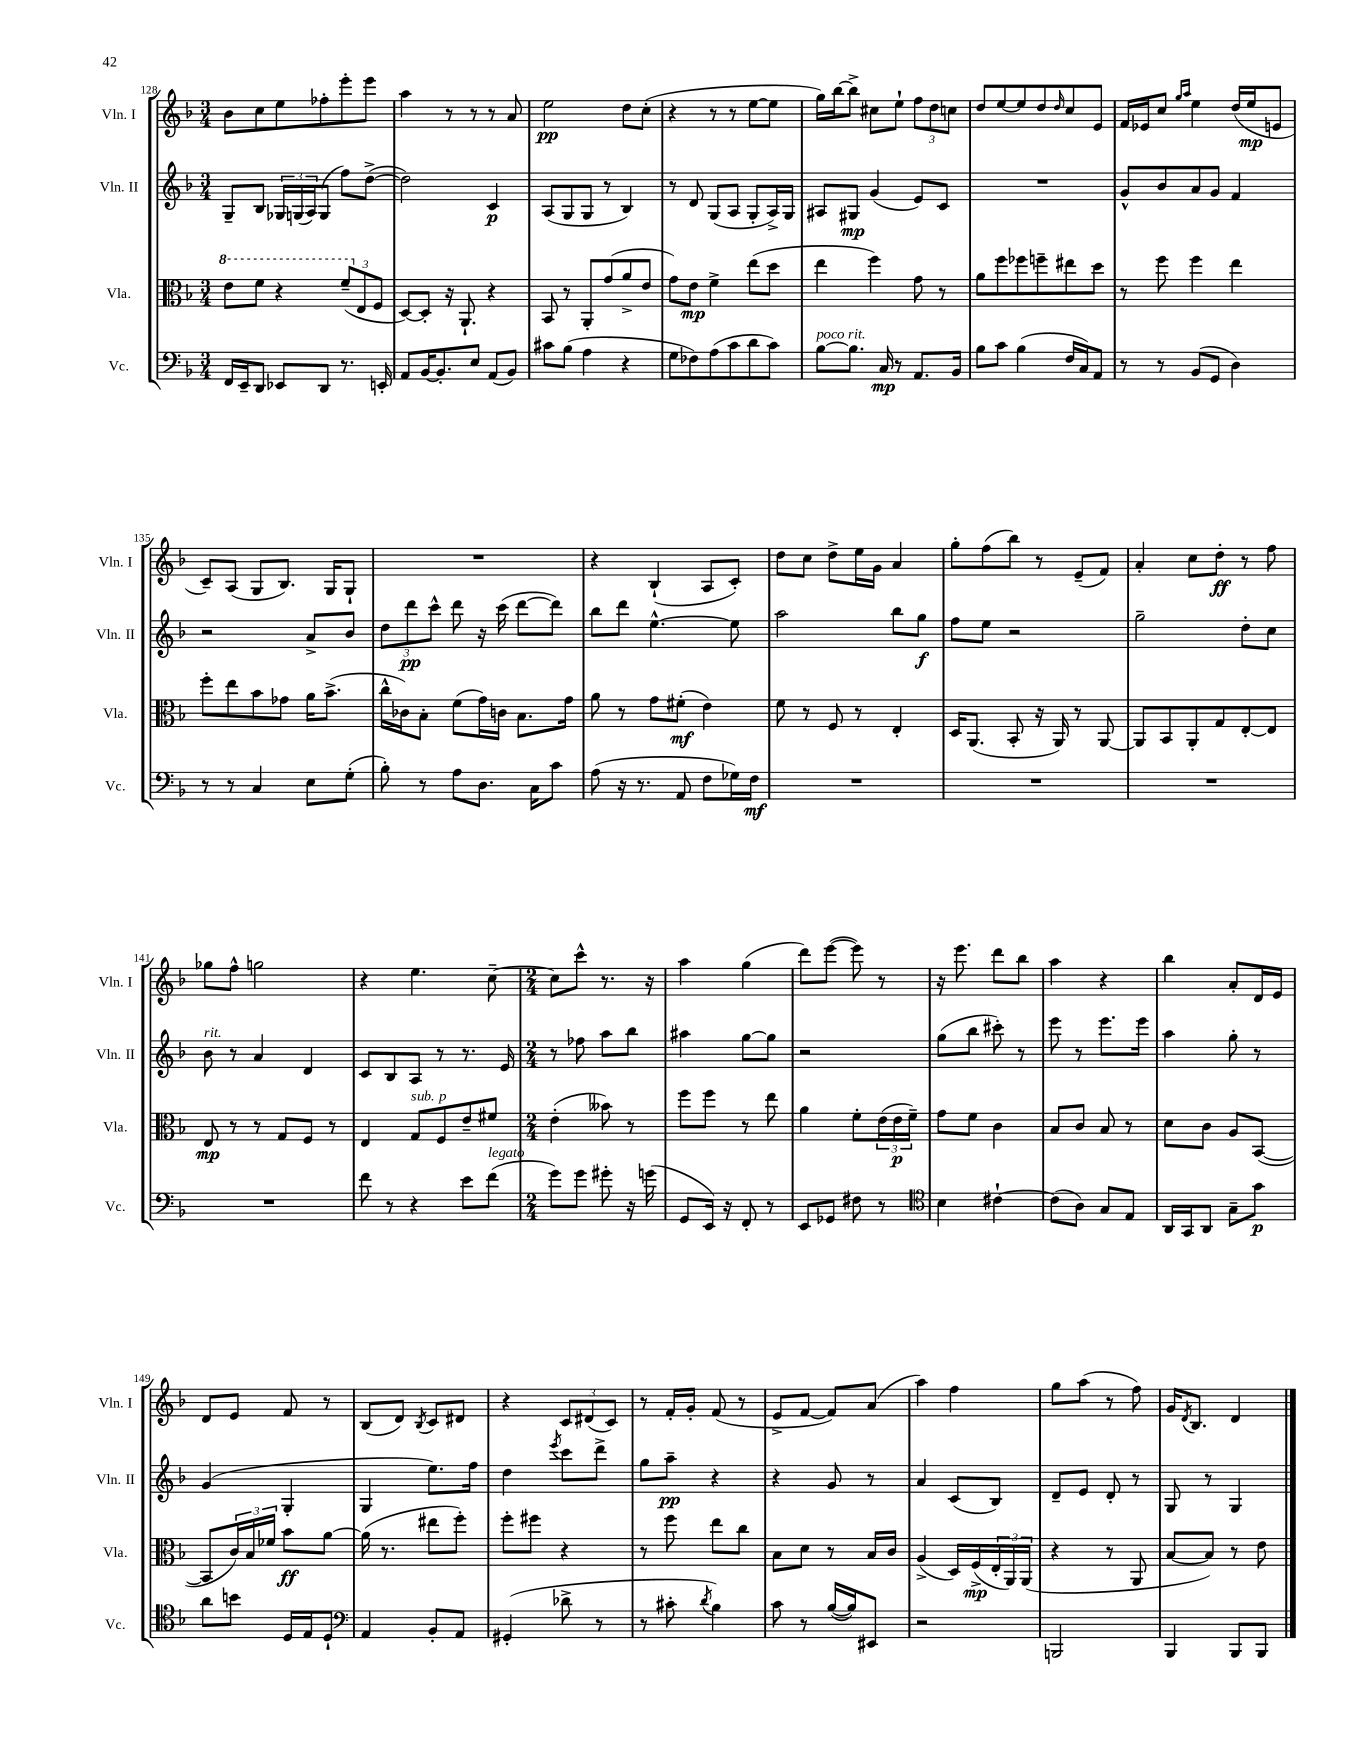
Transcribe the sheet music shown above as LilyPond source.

<<
\new StaffGroup <<
\new Staff = "s0" \with { instrumentName = "Vln. I" shortInstrumentName = "Vln. I" } {
    \clef treble \key f \major \numericTimeSignature \time 3/4
    bes'8 c''8 e''8 fes''8-. e'''8-. e'''8 |
    a''4 r8 r8 r8 a'8 |
    e''2\pp d''8 c''8-.( |
    r4 r8 r8 e''8~ e''8 |
    g''16) bes''16~ bes''8-> cis''8 e''8-! \tuplet 3/2 { f''8 d''8 c''8 } |
    d''8 e''8~ e''8 d''8 \grace { d''16 } c''8 e'8 |
    f'16 ees'16 c''8 \grace { g''16 a''16 } e''4 d''16( e''16\mp e'8 |
    c'8--) a8( g8 bes8.) g16 g8-! |
    R2. |
    r4 bes4-!( a8 c'8-.) |
    d''8 c''8 d''8-> e''16 g'16 a'4 |
    g''8-. f''8( bes''8) r8 e'8--( f'8) |
    a'4-. c''8 d''8-.\ff r8 f''8 |
    ges''8 f''8-^ g''2 |
    r4 e''4. c''8~-- |
    \numericTimeSignature \time 2/4 c''8 c'''8-^ r8. r16 |
    a''4 g''4( |
    d'''8) e'''8~( e'''8) r8 |
    r16 e'''8. d'''8 bes''8 |
    a''4 r4 |
    bes''4 a'8-. d'16 e'16 |
    d'8 e'8 f'8 r8 |
    bes8( d'8) \acciaccatura { bes8 } c'8 dis'8 |
    r4 \tuplet 3/2 { c'8 dis'8( c'8) } |
    r8 f'16-. g'16-. f'8( r8 |
    e'8-> f'8~ f'8) a'8( |
    a''4) f''4 |
    g''8 a''8( r8 f''8) |
    g'16 \acciaccatura { d'8 } bes8. d'4 \bar "|." |
}
\new Staff = "s1" \with { instrumentName = "Vln. II" shortInstrumentName = "Vln. II" } {
    \clef treble \key f \major \numericTimeSignature \time 3/4
    g8-- bes8 \tuplet 3/2 { ges16 g16( a16) } g8( f''8) d''8~->( |
    d''2) c'4\p |
    a8( g8 g8 r8 bes4) |
    r8 d'8 g8( a8 g8-. a16->) g16 |
    ais8 gis8\mp g'4( e'8) c'8 |
    R2. |
    g'8-^ bes'8 a'8 g'8 f'4 |
    r2 a'8-> bes'8 |
    \tuplet 3/2 { d''8 d'''8\pp c'''8-^ } d'''8 r16 c'''16( d'''8~ d'''8) |
    bes''8 d'''8 e''4.~-^ e''8 |
    a''2 bes''8 g''8\f |
    f''8 e''8 r2 |
    g''2-- d''8-. c''8 |
    bes'8^\markup { \italic "rit." } r8 a'4 d'4 |
    c'8 bes8 a8 r8 r8. e'16 |
    \numericTimeSignature \time 2/4 r8 fes''8 a''8 bes''8 |
    ais''4 g''8~ g''8 |
    r2 |
    g''8( bes''8 cis'''8-.) r8 |
    e'''8 r8 e'''8. e'''16 |
    a''4 g''8-. r8 |
    g'4( g4-. |
    g4 e''8.) f''16 |
    d''4 \acciaccatura { e'''8 } c'''8 d'''8-> |
    g''8 a''8--\pp r4 |
    r4 g'8 r8 |
    a'4 c'8( bes8) |
    d'8-- e'8 d'8-. r8 |
    g8 r8 g4 \bar "|." |
}
\new Staff = "s2" \with { instrumentName = "Vla." shortInstrumentName = "Vla." } {
    \clef alto \key f \major \numericTimeSignature \time 3/4
    \ottava #1 e''8 f''8 r4 \tuplet 3/2 { f''8--( \ottava #0 e8 f8 } |
    d8~) d8-. r16 a,8.-! r4 |
    bes,8 r8 a,8-. g'8( a'8-> e'8 |
    g'8) e'8\mp f'4-> e''8( d''8 |
    e''4 f''4) g'8 r8 |
    a'8 f''8 fes''8 f''8-- eis''8 d''8 |
    r8 f''8 f''4 e''4 |
    f''8-. e''8 bes'8 ges'8 a'16 bes'8.->( |
    c''16-^ ces'16) bes8-. f'8( g'16) c'16 bes8. g'16 |
    a'8 r8 g'8 fis'8-.\mf( e'4) |
    f'8 r8 f8 r8 e4-. |
    d16 a,8.( bes,8-. r16 a,16) r8 a,8~ |
    a,8 bes,8 a,8-. g8 e8~-. e8 |
    e8\mp r8 r8 g8 f8 r8 |
    e4 g8^\markup { \italic "sub. p" } f8 e'8-- fis'8 |
    \numericTimeSignature \time 2/4 e'4-.( beses'8) r8 |
    f''8 f''8 r8 e''8 |
    a'4 f'8-. \tuplet 3/2 { e'16( e'16\p f'16--) } |
    g'8 f'8 c'4 |
    bes8 c'8 bes8 r8 |
    d'8 c'8 a8 bes,8~( |
    bes,8 \tuplet 3/2 { c'16) bes16 fes'16 } bes'8\ff a'8~ |
    a'16( r8. eis''8 f''8-.) |
    f''8-. fis''8 r4 |
    r8 f''8 e''8 c''8 |
    bes8 d'8 r8 bes16 c'16 |
    a4->( d16) f16->\mp( \tuplet 3/2 { e16-. a,16) a,16( } |
    r4 r8 a,8 |
    bes8~ bes8) r8 e'8 \bar "|." |
}
\new Staff = "s3" \with { instrumentName = "Vc." shortInstrumentName = "Vc." } {
    \clef bass \key f \major \numericTimeSignature \time 3/4
    f,16 e,16-- d,8 ees,8 d,8 r8. e,16-. |
    a,8 bes,16~ bes,8.-. e8 a,8( bes,8) |
    cis'8 bes8( a4 r4 |
    g8 fes8) a8( c'8 d'8 c'8) |
    bes8~^\markup { \italic "poco rit." } bes8. c16\mp r8 a,8. bes,16 |
    bes8 c'8 bes4( f16 c16) a,8 |
    r8 r8 bes,8( g,8 d4) |
    r8 r8 c4 e8 g8-.( |
    bes8-.) r8 a8 d8. c16 c'8 |
    a8( r16 r8. a,8 f8 ges16) f16\mf |
    R2. |
    R2. |
    R2. |
    R2. |
    f'8 r8 r4 e'8 f'8^\markup { \italic "legato" }( |
    \numericTimeSignature \time 2/4 g'8) g'8 gis'8-. r16 g'16( |
    g,8 e,16) r16 f,8-. r8 |
    e,8 ges,8 fis8 r8 |
    \clef tenor bes4 cis'4~-! |
    cis'8( a8) g8 e8 |
    a,16 g,16 a,8 g8-- g'8\p |
    a'8 b'8 d16 e16 d8-! |
    \clef bass a,4 bes,8-. a,8 |
    gis,4-.( des'8-> r8 |
    r8 cis'8-. \acciaccatura { d'8 } bes4) |
    c'8 r8 bes16~( bes16) eis,8 |
    r2 |
    b,,2 |
    bes,,4 bes,,8 bes,,8 \bar "|." |
}
>>
>>
\layout { \context { \Score currentBarNumber = #128 } }
